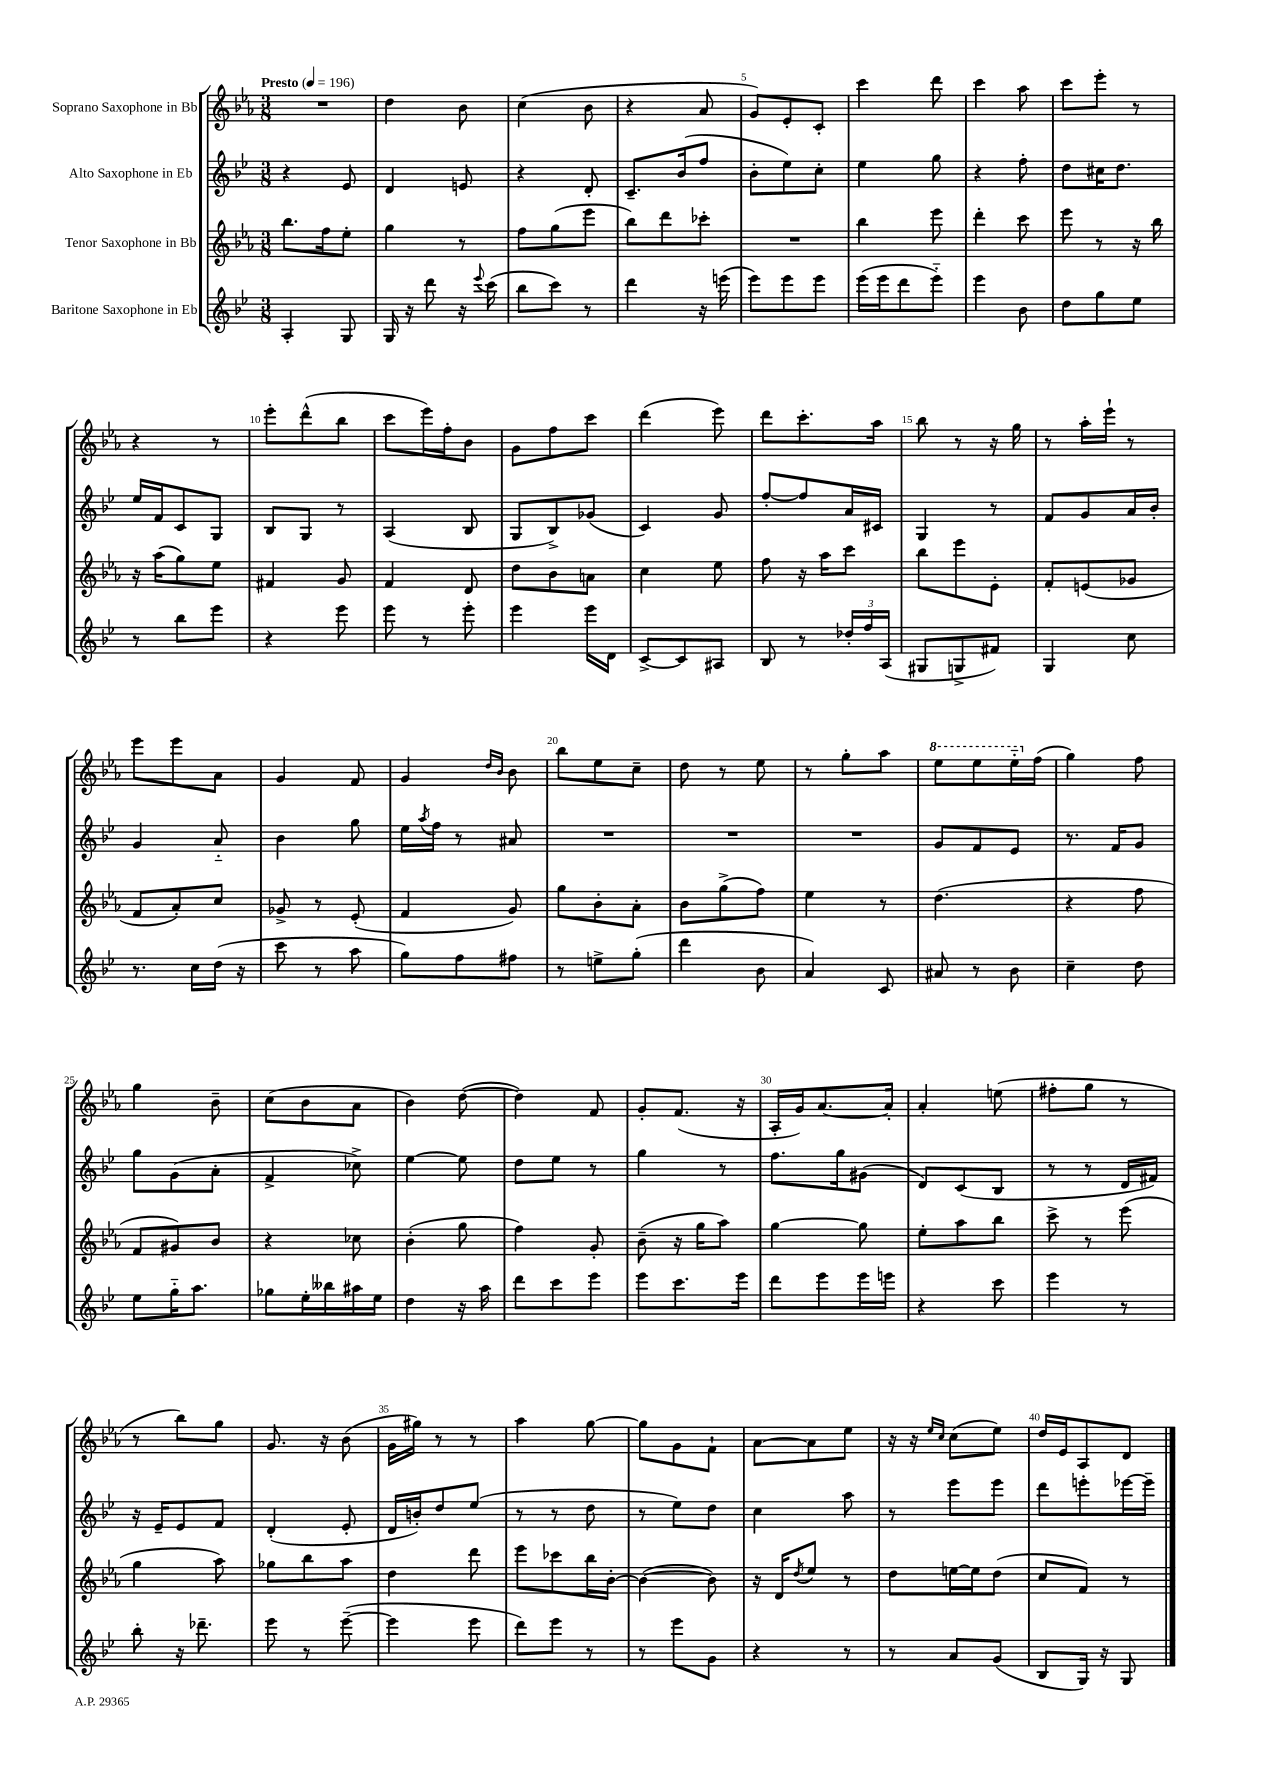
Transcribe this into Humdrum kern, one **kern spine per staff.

**kern	**kern	**kern	**kern
*part4	*part3	*part2	*part1
*staff4	*staff3	*staff2	*staff1
*I"Baritone Saxophone in Eb	*I"Tenor Saxophone in Bb	*I"Alto Saxophone in Eb	*I"Soprano Saxophone in Bb
*clefG2	*clefG2	*clefG2	*clefG2
*k[b-e-]	*k[b-e-a-]	*k[b-e-]	*k[b-e-a-]
*M3/8	*M3/8	*M3/8	*M3/8
*MM196	*MM196	*MM196	*MM196
=1	=1	=1	=1
!	!	!	!LO:TX:a:B:t=Presto
4A'/	8.bb-\L	4r	4.r
.	16ff\k	.	.
8G/	8ee-'\J	8e-/	.
=2	=2	=2	=2
16G/	4gg\	4d/	4dd\
16r	.	.	.
8ddd\	.	.	.
16r	8r	8en/	8b-\
8qqeee-/	.	.	.
(16ccc\	.	.	.
=3	=3	=3	=3
8bb-\L	8ff\L	4r	(4cc\
8ccc\J)	(8gg\	.	.
8r	8eee-\J	8d'/	8b-\
=4	=4	=4	=4
4ddd\	8bb-\L)	8.c~/L	4r
.	8ddd\	.	.
.	.	(16b-/k	.
16r	8ccc-X'\J	8ff/J	8a-/
(16eeen\	.	.	.
=5	=5	=5	=5
8eee-\L)	4.r	8b-'\L	8g/L)
8eee-\	.	8ee-\)	8e-'/
8eee-\J	.	8cc'\J	8c'/J
=6	=6	=6	=6
(16eee-\LL	4bb-\	4ee-\	4ccc\
16eee-\J	.	.	.
8ddd\	.	.	.
8eee-\J)	8eee-\	8gg\	8ddd\
=7	=7	=7	=7
4eee-\	4ddd'\	4r	4ccc\
8b-\	8ccc\	8ff'\	8aa-\
=8	=8	=8	=8
8dd\L	8eee-\	8dd\L	8ccc\L
8gg\	8r	16cc#X\K	8eee-'\J
.	.	8.dd\J	.
8ee-\J	16r	.	8r
.	16bb-\	.	.
!!LO:LB:g=z
=9	=9	=9	=9
8r	16r	16ee-/LL	4r
.	(16aa-\KL	16f/J	.
8bb-\L	8gg\)	8c/	.
8eee-\J	8ee-\J	8G/J	8r
=10	=10	=10	=10
4r	4f#X/	8B-/L	8eee-'\L
.	.	8G/J	(8ddd^^\
8eee-\	8g/	8r	8bb-\J
=11	=11	=11	=11
8eee-\	4f/	(4A/	8ccc\L
8r	.	.	16eee-\L)
.	.	.	16ff'\J
8eee-'\	8d/	8B-/	8b-\J
=12	=12	=12	=12
4eee-\	8dd\L	8G/L	8g\L
.	8b-\	8B-^/)	8ff\
16eee-\LL	8an\J	(8g-X/J	8ccc\J
16d\JJ	.	.	.
=13	=13	=13	=13
[8c^/L	4cc\	4c/)	(4ddd\
8c/]	.	.	.
8A#X/J	8ee-\	8g/	8eee-\)
=14	=14	=14	=14
8B-/	8ff\	[8ff'/L	8ddd\L
8r	16r	8ff/]	8.ccc'\
.	16aa-\KL	.	.
24dd-X'/LL	8ccc\J	16a/L	.
24ff/	.	.	.
.	.	16c#X/JJ	16aa-\Jk
(24A/JJ	.	.	.
=15	=15	=15	=15
8G#X/L	8bb-\L	4G/	8bb-\
8Gn^/	8eee-\	.	8r
8f#X/J)	8e-'\J	8r	16r
.	.	.	16gg\
=16	=16	=16	=16
4G/	8f'/L	8f/L	8r
.	(8en/	8g/	16aa-'\LL
.	.	.	16eee-`\JJ
8cc\	8g-X/J	16a/L	8r
.	.	16b-'/JJ	.
!!LO:LB:g=z
=17	=17	=17	=17
8.r	8f/L	4g/	8eee-\L
.	8a-'/)	.	8eee-\
16cc\LL	.	.	.
(16dd\JJ	8cc/J	8a/	8a-\J
16r	.	.	.
=18	=18	=18	=18
8ccc\	8g-X^/	4b-\	4g/
8r	8r	.	.
8aa\	(8e-'/	8gg\	8f/
=19	=19	=19	=19
8gg\L)	4f/	16ee-\LL	4g/
.	.	8qaa/	.
.	.	16ff\JJ	.
8ff\	.	8r	.
.	.	.	16qqdd/LL
.	.	.	16qqb-/JJ
8ff#X\J	8g/)	8a#X/	8b-\
=20	=20	=20	=20
8r	8gg\L	4.r	8bb-\L
8een^\L	8b-'\	.	8ee-\
(8gg'\J	8a-'\J	.	8cc~\J
=21	=21	=21	=21
4ddd\	8b-\L	4.r	8dd\
.	(8gg^\	.	8r
8b-\	8ff\J)	.	8ee-\
=22	=22	=22	=22
4a/)	4ee-\	4.r	8r
.	.	.	8gg'\L
8c/	8r	.	8aa-\J
=23	=23	=23	=23
*	*	*	*8va
8a#X/	(4.dd\	8g/L	8eee-\L
8r	.	8f/	8eee-\
8b-\	.	8e-/J	16eee-\L
*	*	*	*X8va
.	.	.	(16ff\JJ
=24	=24	=24	=24
4cc~\	4r	8.r	4gg\)
.	.	16f/KL	.
8dd\	8ff\	8g/J	8ff\
!!LO:LB:g=z
=25	=25	=25	=25
8ee-\L	8f/L	8gg\L	4gg\
16gg\K	8g#X/)	(8g\	.
8.aa\J	.	.	.
.	8b-/J	8a'\J	8b-~\
=26	=26	=26	=26
8gg-X\L	4r	4f^/	(8cc\L
16ee-'\L	.	.	8b-\
16bb--X\	.	.	.
16aa#X\	8cc-X\	8cc-X^\)	8a-\J
16ee-\JJ	.	.	.
=27	=27	=27	=27
4dd\	(4b-'\	[4ee-\	4b-\)
16r	8gg\	8ee-\]	([8dd\
16aa\	.	.	.
=28	=28	=28	=28
8ddd\L	4ff\)	8dd\L	4dd\])
8ccc\	.	8ee-\J	.
8eee-\J	8g'/	8r	8f/
=29	=29	=29	=29
8eee-\L	(8b-~\	4gg\	8g'/L
8.ccc\	16r	.	(8.f/J
.	16gg\KL	.	.
.	8aa-\J)	8r	.
16eee-\Jk	.	.	16r
=30	=30	=30	=30
8ddd\L	[4gg\	8.ff\L	16A-'/LL
.	.	.	16g/J)
8eee-\	.	.	[8.a-/
.	.	16gg\k	.
16eee-\L	8gg\]	(8g#X\J	.
16eeen\JJ	.	.	16a-'/Jk]
=31	=31	=31	=31
4r	8ee-'\L	8d/L)	4a-'/
.	8aa-\	(8c/	.
8ccc\	8bb-\J	8B-/J	(8een\
=32	=32	=32	=32
4eee-\	8ccc^\	8r	8ff#X'\L
.	8r	8r	8gg\J
8r	(8eee-\	16d/LL	8r
.	.	16f#X/JJ)	.
!!LO:LB:g=z
=33	=33	=33	=33
8bb-'\	4gg\	16r	8r
.	.	16e-~/KL	.
16r	.	8e-/	8bb-\L)
8.ddd-X~\	.	.	.
.	8aa-\)	8f/J	8gg\J
=34	=34	=34	=34
8eee-\	8gg-X\L	(4d'/	8.g/
8r	8bb-\	.	.
.	.	.	16r
([8eee-~\	8aa-\J	8e-'/	(8b-\
=35	=35	=35	=35
4eee-\]	4dd\	16d/LL	16g\LL
.	.	16bn'/J)	16gg#X\JJ)
.	.	8dd/	8r
8eee-\	8ddd\	(8ee-/J	8r
=36	=36	=36	=36
8ddd\L)	8eee-\L	8r	4aa-\
8eee-\J	8ccc-X\	8r	.
8r	16bb-\L	8dd\	[8gg\
.	[16b-'\JJ	.	.
=37	=37	=37	=37
8r	(4b-\_	8r	8gg\L]
8eee-\L	.	8ee-\L)	8g\
8g\J	8b-\])	8dd\J	8f`\J
=38	=38	=38	=38
4r	16r	4cc\	[8a-\L
.	16d/KL	.	.
.	8qdd/	.	.
.	8ee-/J	.	8a-\]
8r	8r	8aa\	8ee-\J
=39	=39	=39	=39
8r	8dd\L	8r	16r
.	.	.	16r
.	.	.	16qqee-/LL
.	.	.	16qqcc/JJ
8a/L	[16een\L	8eee-\L	(8cc\L
.	16ee\J]	.	.
(8g/J	(8dd\J	8eee-\J	8ee-\J)
=40	=40	=40	=40
8B-/L	8cc/L	8ddd\L	16dd/LL
.	.	.	16e-/J
16G/Jk)	8f/J)	8eeen'\	8A-/
16r	.	.	.
8G/	8r	[16eee-X\L	8d/J
.	.	16eee-~\JJ]	.
==	==	==	==
*-	*-	*-	*-
